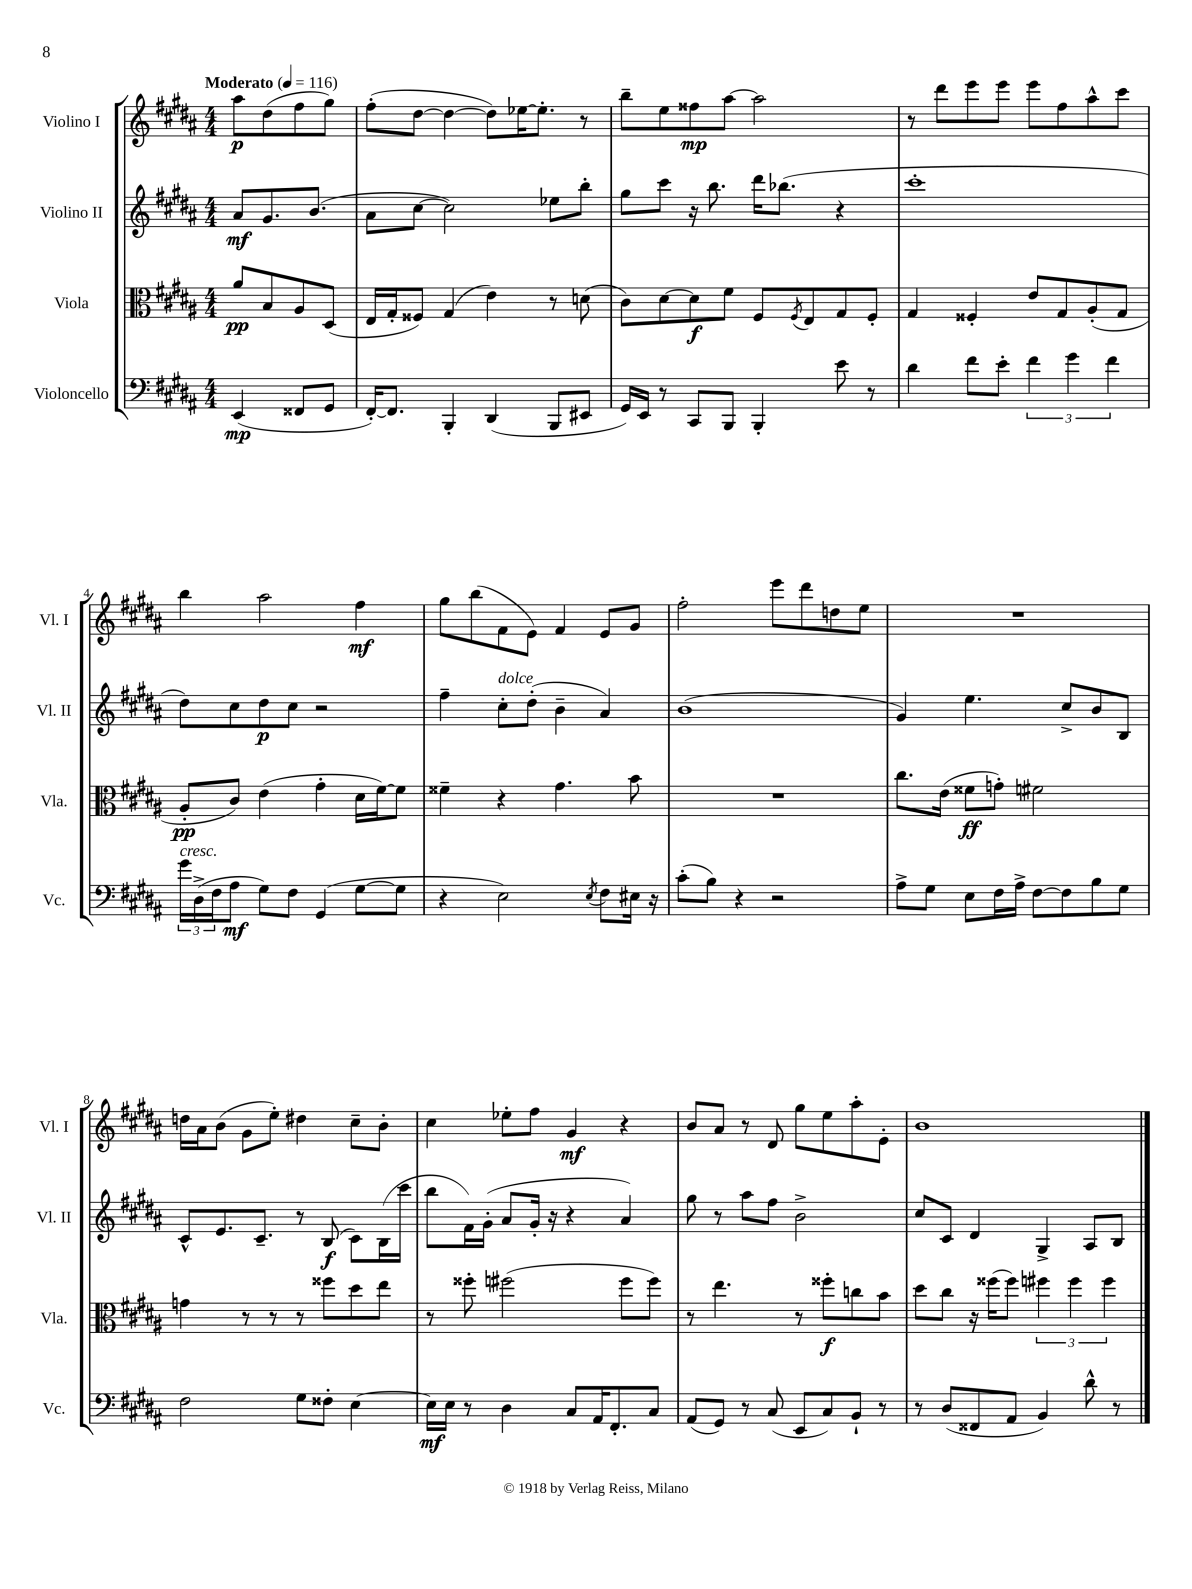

**kern	**kern	**kern	**kern
*staff4	*staff3	*staff2	*staff1
*clefF4	*clefC3	*clefG2	*clefG2
*k[f#c#g#d#a#]	*k[f#c#g#d#a#]	*k[f#c#g#d#a#]	*k[f#c#g#d#a#]
*M4/4	*M4/4	*M4/4	*M4/4
*MM116	*MM116	*MM116	*MM116
(4EE	8a#	8a#	8aa#
.	8B	8.g#	(8dd#
8FF##	8A#	.	8ff#
.	.	(8.b	.
8GG#	(8D#	.	8gg#)
=	=	=	=
[16FF#')	16E	8a#	(8ff#'
8.FF#]	16G#'	.	.
.	8F##)	[8cc#	[8dd#
4BBB'	(4G#	2cc#])	4dd#_
(4DD#	4e)	.	8dd#])
.	.	.	[16ee-
.	.	.	8.ee-']
8BBB	8r	8ee-	.
8EE#	(8d	8bb'	8r
=	=	=	=
16GG#)	8c#)	8gg#	8bb~
16EE	.	.	.
8r	[8d#	8ccc#	8ee
8CC#	8d#]	16r	8ff##
.	.	8.bb	.
8BBB	8f#	.	[8aa#
4BBB'	8F#	16ddd#	2aa#]
.	.	(8.bb-	.
.	8qF#	.	.
.	8E	.	.
8e	8G#	4r	.
8r	8F#'	.	.
=	=	=	=
4d#	4G#	1ccc#'	8r
.	.	.	8ddd#
8f#	4F##'	.	8eee
8e'	.	.	8eee
6f#	8e	.	8eee
.	8G#	.	8ff#
6g#	.	.	.
.	(8A#'	.	8aa#^^
6f#	.	.	.
.	8G#	.	8ccc#
=	=	=	=
24g#	8A#'	8dd#)	4bb
(24D#^	.	.	.
24F#	.	.	.
8A#	8c#)	8cc#	.
8G#)	(4e	8dd#	2aa#
8F#	.	8cc#	.
(4GG#	4g#'	2r	.
[8G#	16d#	.	4ff#
.	[16f#)	.	.
8G#]	8f#]	.	.
=	=	=	=
4r	4f##~	4ff#~	8gg#
.	.	.	(8bb
2E)	4r	8cc#'	8f#
.	.	(8dd#'	8e)
.	4.g#	4b~	4f#
8qE	.	.	.
8F#	.	4a#)	8e
16E#	8b	.	8g#
16r	.	.	.
=	=	=	=
(8c#'	1r	(1b	2ff#'
8B)	.	.	.
4r	.	.	.
2r	.	.	8eee
.	.	.	8ddd#
.	.	.	8dd
.	.	.	8ee
=	=	=	=
8A#^	8.cc#	4g#)	1r
8G#	.	.	.
.	(16e	.	.
8E	8f##	4.ee	.
16F#	8g')	.	.
16A#^	.	.	.
[8F#	2f#	.	.
8F#]	.	8cc#^	.
8B	.	8b	.
8G#	.	8B	.
=	=	=	=
2F#	4g	8c#^^	16dd
.	.	.	16a#
.	.	8.e	(8b
.	8r	.	8g#
.	.	8.c#~	.
.	8r	.	8ee')
8G#	8r	8r	4dd#
8F##'	8ff##	(8B	.
[4E	8dd#	8c#)	8cc#~
.	8ee	(16B	8b'
.	.	16ccc#	.
=	=	=	=
16E]	8r	8bb	4cc#
16E	.	.	.
8r	8ff##'	16f#)	.
.	.	(16g#'	.
4D#	(2ff#	8a#	8ee-'
.	.	16g#'	8ff#
.	.	16r	.
8C#	.	4r	4g#
16AA#	.	.	.
8.FF#'	.	.	.
.	8ff#	4a#)	4r
8C#	8ff#)	.	.
=	=	=	=
(8AA#	8r	8gg#	8b
8GG#)	4.ee	8r	8a#
8r	.	8aa#	8r
(8C#	.	8ff#	8d#
8EE	8r	2b^	8gg#
8C#)	8ff##'	.	8ee
8BB`	8cc	.	8aa#'
8r	8b	.	8e'
=	=	=	=
8r	8dd#	8cc#	1b
(8D#	8cc#	8c#	.
8FF##	16r	4d#	.
.	(16ff##	.	.
8AA#	8ff##)	.	.
4BB)	6ff#	4G#^	.
.	6ff#	.	.
8d#^^	.	8A#	.
.	6ff#	.	.
8r	.	8B	.
==	==	==	==
*-	*-	*-	*-
